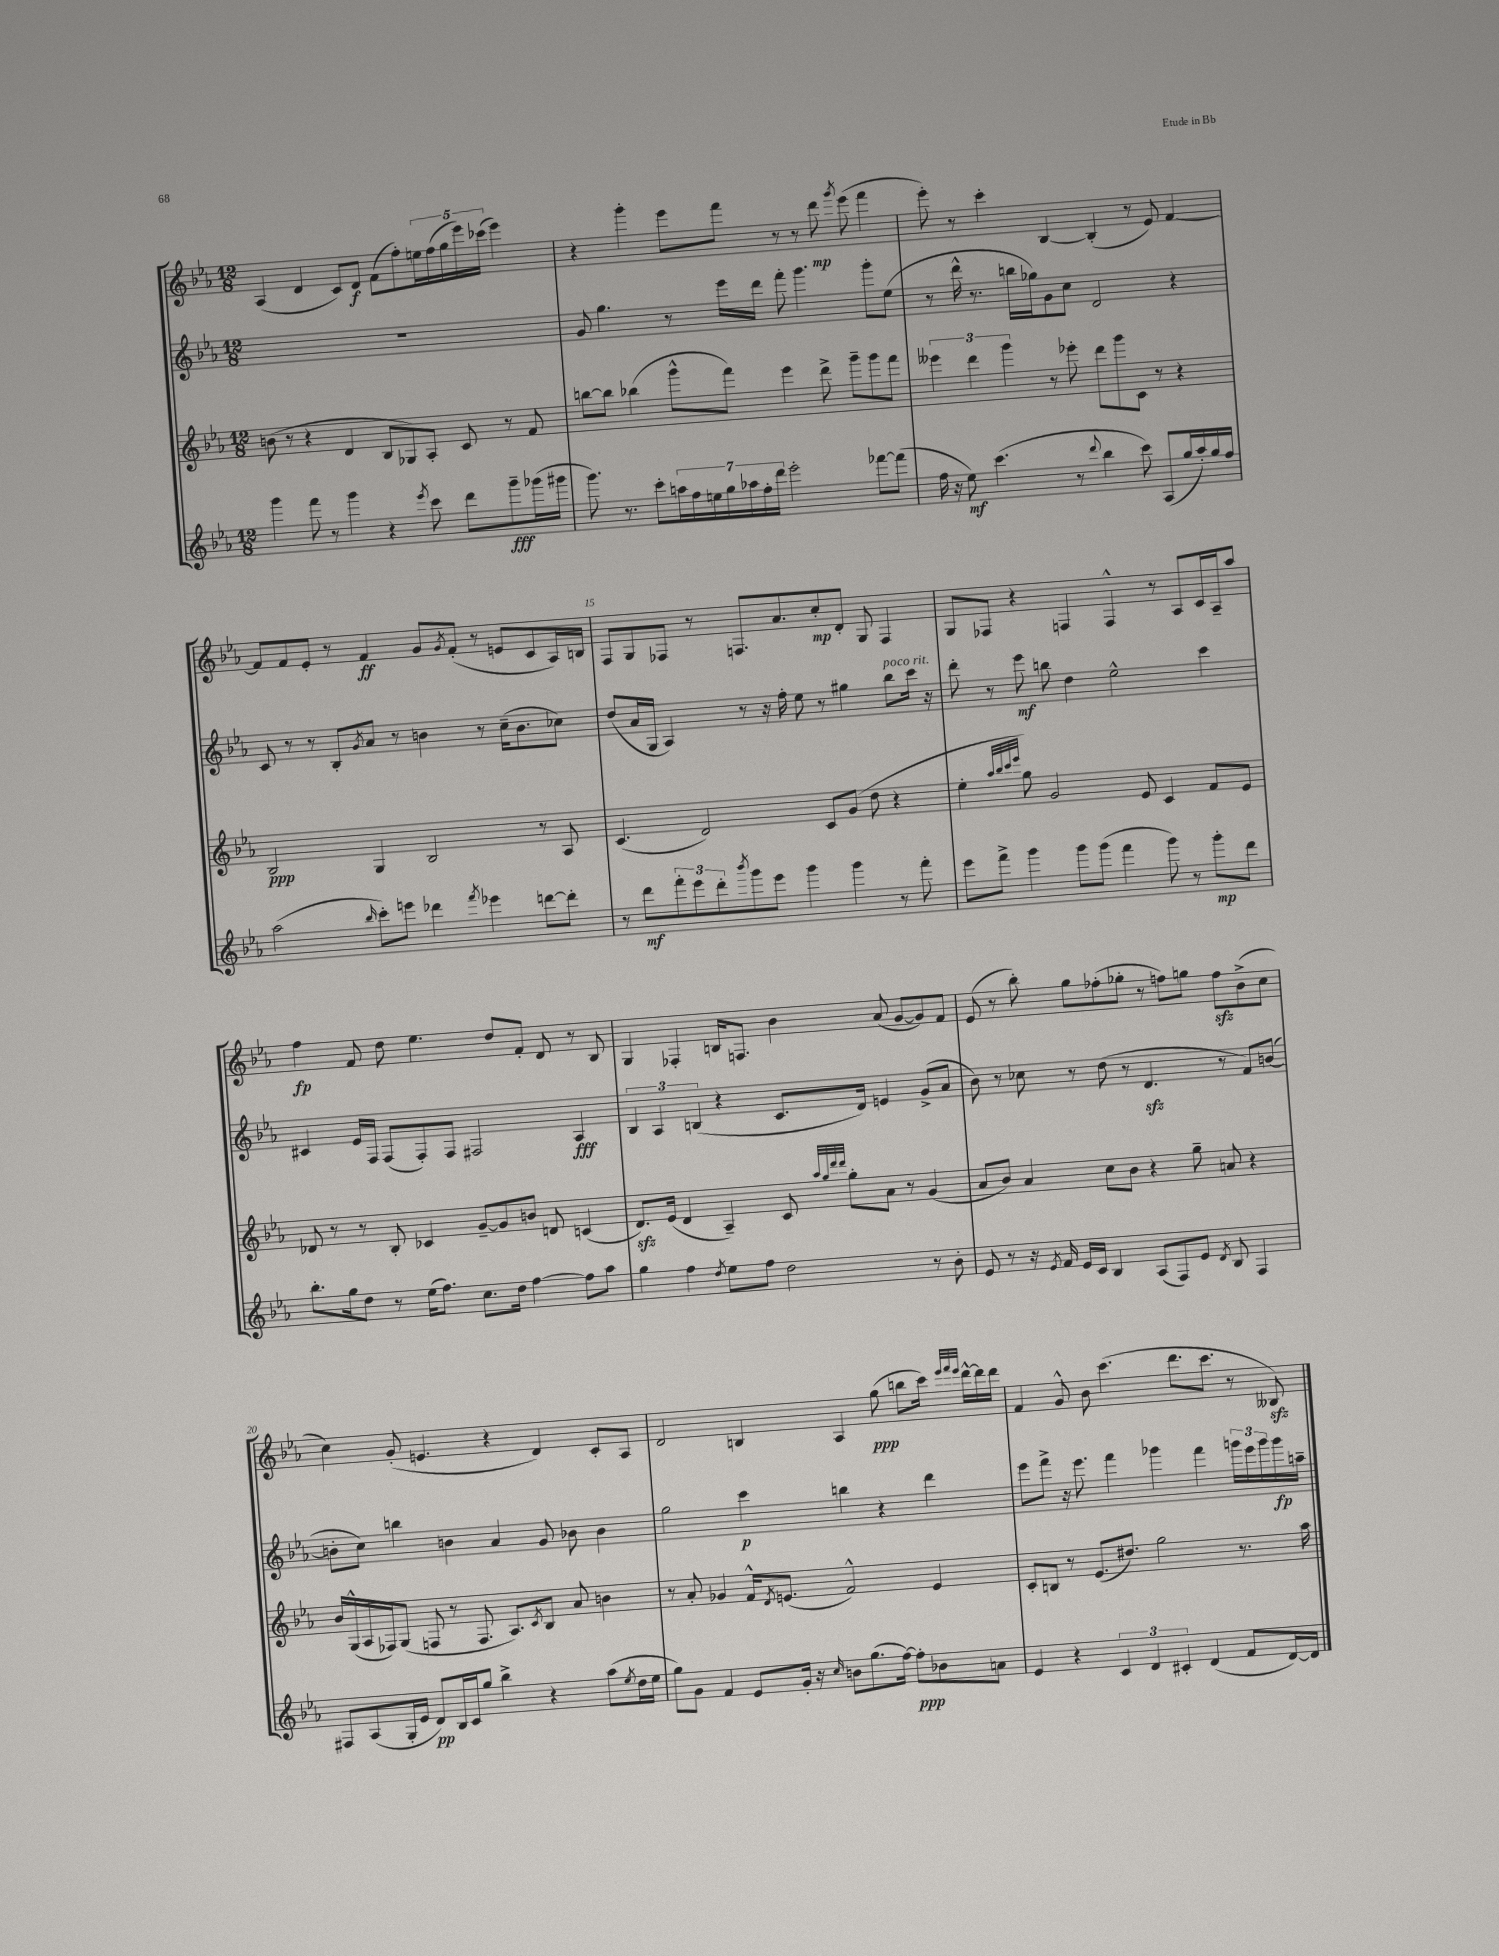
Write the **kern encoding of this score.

**kern	**dynam	**kern	**dynam	**kern	**dynam	**kern	**dynam
*part4	*part4	*part3	*part3	*part2	*part2	*part1	*part1
*staff4	*staff4	*staff3	*staff3	*staff2	*staff2	*staff1	*staff1
*clefG2	*	*clefG2	*	*clefG2	*	*clefG2	*
*k[b-e-a-]	*	*k[b-e-a-]	*	*k[b-e-a-]	*	*k[b-e-a-]	*
*M12/8	*	*M12/8	*	*M12/8	*	*M12/8	*
=11	=11	=11	=11	=11	=11	=11	=11
4ggg\	.	(8bn\	.	1.r	.	(4A-/	.
.	.	8r	.	.	.	.	.
8fff\	.	4r	.	.	.	4d/	.
8r	.	.	.	.	.	.	.
4ggg\	.	4d/	.	.	.	8c/L)	.
.	.	.	.	.	.	8d/J	f
4r	.	8B-/L	.	.	.	(8f\L	.
.	.	8G-X/)	.	.	.	8ff'\)	.
8qeee-/	.	.	.	.	.	.	.
8ccc\	.	8A-'/J	.	.	.	20een\L	.
.	.	.	.	.	.	(20ff\	.
.	.	.	.	.	.	20gg\	.
8ddd\L	.	8c/	.	.	.	.	.
.	.	.	.	.	.	20eee-\)	.
.	.	.	.	.	.	(20ccc-X\JJ	.
8ggg~\	fff	8r	.	.	.	4eee-\)	.
(16ggg-X\L	.	8f/	.	.	.	.	.
16ggg#X\JJ	.	.	.	.	.	.	.
=12	=12	=12	=12	=12	=12	=12	=12
8.ggg\)	.	[8bbn\L	.	8g/	.	4r	.
.	.	8bb\J]	.	4.gg\	.	.	.
8.r	.	.	.	.	.	.	.
.	.	(4bb-X\	.	.	.	4ggg'\	.
8ccc'\L	.	.	.	.	.	.	.
28aan\L	.	8ggg^^\L	.	8r	.	8eee-\L	.
28ff\	.	.	.	.	.	.	.
28een\	.	.	.	.	.	.	.
28gg\	.	.	.	.	.	.	.
.	.	8fff\J)	.	16eee-\LL	.	8fff\J	.
28aa-X\	.	.	.	.	.	.	.
28ff'\	.	.	.	.	.	.	.
.	.	.	.	16ddd\JJ	.	.	.
28ddd\JJ	.	.	.	.	.	.	.
2eee-'\	.	4eee-\	.	8fff'\	.	8r	.
.	.	.	.	4.ggg\	.	8r	.
.	.	8ddd^\	.	.	.	8ddd\	mp
.	.	.	.	.	.	8qggg/	.
.	.	8ggg~\L	.	.	.	(8eee-\	.
[8fff-X\L	.	8ggg\	.	8ggg'\L	.	4fff\	.
(8fff-\J]	.	8fff\J	.	(8ee-\J	.	.	.
=13	=13	=13	=13	=13	=13	=13	=13
16ff\	.	6eee--X\	.	8r	.	8eee-'\)	.
16r	.	.	.	.	.	.	.
8ee-\)	mf	.	.	16ddd^^\	.	8r	.
.	.	6ddd\	.	.	.	.	.
.	.	.	.	8.r	.	.	.
(4.ccc\	.	.	.	.	.	4ccc'\	.
.	.	6ggg\	.	.	.	.	.
.	.	.	.	16bbn\LL	.	.	.
.	.	.	.	16gg-X\J)	.	.	.
.	.	8r	.	8g\	.	[4B-/	.
8r	.	8eee-X'\	.	8cc\J	.	.	.
8qqddd/	.	.	.	.	.	.	.
4bb-\	.	8ddd\L	.	2d/	.	(4B-'/]	.
.	.	8ggg\	.	.	.	.	.
8ccc\)	.	8c\J	.	.	.	8r	.
(8A-/L	.	8r	.	.	.	8e-/)	.
16gg/L	.	4r	.	4r	.	[4f/	.
16aa-'/)	.	.	.	.	.	.	.
16gg/	.	.	.	.	.	.	.
16ff/JJ	.	.	.	.	.	.	.
!!LO:LB:g=z
=14	=14	=14	=14	=14	=14	=14	=14
(2aa-\	.	2B-/	ppp	8c/	.	8f/L]	.
.	.	.	.	8r	.	8f/	.
.	.	.	.	8r	.	8e-'/J	.
.	.	.	.	8B-'/L	.	8r	.
16qqbb-/	.	.	.	8qg/	.	.	.
8ccc'\L)	.	4G/	.	8a-/J	.	4f/	ff
8eeen\J	.	.	.	8r	.	.	.
4ddd-X\	.	2B-/	.	4bn\	.	8g/L	.
.	.	.	.	.	.	8qg/	.
.	.	.	.	.	.	(8f'/J	.
8qfff/	.	.	.	.	.	.	.
4eee-X\	.	.	.	8r	.	8r	.
.	.	.	.	(16cc~\KL	.	8en/L	.
.	.	.	.	8.b\	.	.	.
[8dddn\L	.	8r	.	.	.	8c/	.
8ddd'\J]	.	8A-/	.	8cc-X\J)	.	16A-/L)	.
.	.	.	.	.	.	16Bn/JJ	.
=15	=15	=15	=15	=15	=15	=15	=15
8r	.	(4.c/	.	(8dd/L	.	8F/L	.
8ddd\L	mf	.	.	16a-/L	.	8G/	.
.	.	.	.	16G/JJ	.	.	.
12fff'\	.	.	.	4A-/)	.	8F-X/J	.
12eee-\	.	.	.	.	.	.	.
.	.	2d/)	.	.	.	8r	.
12ddd'\	.	.	.	.	.	.	.
8qbbb-/	.	.	.	.	.	.	.
8ggg\	.	.	.	8r	.	8.Fn/L	.
8eee-\J	.	.	.	16r	.	.	.
.	.	.	.	16ff'\	.	8.a-/	.
4ggg\	.	.	.	8ee-\	.	.	.
.	.	8c/L	.	8r	.	8cc'/	mp
4ggg\	.	(8g/J	.	4gg#X\	.	8d'/J	.
.	.	8dd\	.	.	.	8G/	.
!	!	!	!	!LO:TX:a:i:t=poco rit.	!	!	!
8r	.	4r	.	8bb-\L	.	4F/	.
8fff'\	.	.	.	16ccc\Jk	.	.	.
.	.	.	.	16r	.	.	.
=16	=16	=16	=16	=16	=16	=16	=16
8eee-\L	.	4ee-'\	.	8ddd'\	.	8G/L	.
8fff^\J	.	.	.	8r	.	8F-X/J	.
.	.	32qqaa-/LLL	.	.	.	.	.
.	.	32qqbb-/	.	.	.	.	.
.	.	32qqccc/	.	.	.	.	.
.	.	32qqeee-/JJJ	.	.	.	.	.
4ggg\	.	8gg\)	.	8eee-\	mf	4r	.
.	.	2g/	.	8bbn\	.	.	.
8ggg\L	.	.	.	4dd\	.	4Fn/	.
(8ggg\J	.	.	.	.	.	.	.
4fff\	.	.	.	2ee-^^\	.	4F^^/	.
.	.	8e-/	.	.	.	.	.
8ggg\)	.	4c/	.	.	.	8r	.
8r	.	.	.	.	.	8A-/L	.
8ggg'\L	mp	8f/L	.	4ccc\	.	16c/L	.
.	.	.	.	.	.	16A-~/J	.
8ddd\J	.	8e-/J	.	.	.	8aa-/J	.
!!LO:LB:g=z
=17	=17	=17	=17	=17	=17	=17	=17
8.bb-'\L	.	8d-X/	.	4c#X/	.	4ff\	fp
.	.	8r	.	.	.	.	.
16gg\k	.	.	.	.	.	.	.
8dd\J	.	8r	.	16e-/LL	.	8f/	.
.	.	.	.	16F/JJ	.	.	.
8r	.	8B-'/	.	(8F/L	.	8dd\	.
(16ee-\KL	.	4c-X/	.	8F'/)	.	4.ee-\	.
8.ff\J)	.	.	.	.	.	.	.
.	.	.	.	8F/J	.	.	.
8.cc\L	.	[8g~/L	.	2F#X/	.	.	.
.	.	8g/]	.	.	.	8dd/L	.
16dd\Jk	.	.	.	.	.	.	.
[4ff\	.	8bn/J	.	.	.	8f'/J	.
.	.	8dn/	.	.	.	8d/	.
8ff\L]	.	(4cn/	.	4A-/	fff	8r	.
8aa-\J	.	.	.	.	.	8B-/	.
=18	=18	=18	=18	=18	=18	=18	=18
4gg\	.	8.dzz/L)	.	6B-/	.	4G/	.
.	.	.	.	6A-/	.	.	.
.	.	(16e-/Jk	.	.	.	.	.
4ff\	.	4d/	.	.	.	4F-X'/	.
.	.	.	.	(6Bn/	.	.	.
8qdd/	.	.	.	.	.	.	.
8ee-\L	.	4A-~/)	.	4r	.	16Bn/KL	.
.	.	.	.	.	.	8.Fn/J	.
8ff\J	.	.	.	.	.	.	.
2dd\	.	8c/	.	8.c/L	.	4b-\	.
.	.	32qqaa-/LLL	.	.	.	.	.
.	.	32qqgg/	.	.	.	.	.
.	.	32qqddd/	.	.	.	.	.
.	.	32qqddd/JJJ	.	.	.	.	.
.	.	8gg'\L	.	.	.	.	.
.	.	.	.	16d/Jk)	.	.	.
.	.	8a-\J	.	4en/	.	(8a-/	.
.	.	8r	.	.	.	[8g/L	.
8r	.	(4g/	.	(8g^/L	.	8g/])	.
8b-'\	.	.	.	8a-/J	.	8f/J	.
=19	=19	=19	=19	=19	=19	=19	=19
8e-/	.	8a-/L	.	8b-\)	.	(8e-/	.
8r	.	8b-/J)	.	8r	.	8r	.
16r	.	4a-/	.	8cc-X\	.	8bb-'\)	.
8qe-/	.	.	.	.	.	.	.
16f/	.	.	.	.	.	.	.
16e-/LL	.	.	.	8r	.	8gg\L	.
16c/JJ	.	.	.	.	.	.	.
4B-/	.	8cc\L	.	(8dd\	.	(8ff-X'\	.
.	.	8b-\J	.	8r	.	8gg-X'\J	.
(8A-/L	.	4r	.	4.dzz/	.	8r	.
8F/)	.	.	.	.	.	8ffn\L)	.
8e-/J	.	8gg~\	.	.	.	8ggn\J	.
8qd/	.	.	.	.	.	.	.
8B-/	.	8an/	.	8r	.	8ffzz\L	.
4F/	.	4r	.	8f/L)	.	(8b-^\	.
.	.	.	.	([8bn/J	.	8cc\J	.
!!LO:LB:g=z
=20	=20	=20	=20	=20	=20	=20	=20
8F#X/L	.	16b-/LL	.	8bn'\L]	.	4cc\)	.
.	.	(16G^^/	.	.	.	.	.
(8A-/	.	16A-/	.	8cc\J)	.	.	.
.	.	16F-X/J)	.	.	.	.	.
16G'/L	.	(8G/J	.	4bbn\	.	(8g'/	.
16e-/JJ	.	.	.	.	.	.	.
8d/L)	pp	8Fn/	.	.	.	4.en/	.
16B-/L	.	8r	.	4bn\	.	.	.
16c/J	.	.	.	.	.	.	.
8gg/J	.	8.F/	.	.	.	.	.
4bb-^\	.	.	.	4a-/	.	4r	.
.	.	8.A-/L)	.	.	.	.	.
.	.	8qc/	.	.	.	.	.
4r	.	8B-/J	.	8g/	.	4d/)	.
.	.	8a-/	.	8b-X\	.	.	.
(8aa-\L	.	4bn\	.	4b-\	.	8c'/L	.
8qee-/	.	.	.	.	.	.	.
16dd\L	.	.	.	.	.	8A-/J	.
16ee-\JJ	.	.	.	.	.	.	.
=21	=21	=21	=21	=21	=21	=21	=21
8gg\L)	.	8r	.	2gg\	.	2d/	.
8g\J	.	8a-'/	.	.	.	.	.
4f/	.	4g-X/	.	.	.	.	.
8e-/L	.	16f^^/KL	.	4ccc\	p	4Bn/	.
.	.	8qd/	.	.	.	.	.
.	.	(8.en/J	.	.	.	.	.
16g'/Jk	.	.	.	.	.	.	.
16r	.	.	.	.	.	.	.
16qqcc/	.	.	.	.	.	.	.
8bn\L	.	2f^^/)	.	4bbn\	.	4A-/	.
(8.gg\	.	.	.	.	.	.	.
.	.	.	.	4r	.	(8gg\	ppp
[16ff\Jk)	.	.	.	.	.	.	.
8ff'\L]	ppp	.	.	.	.	8bbn\L	.
8b-X\	.	4e/	.	4ddd\	.	16ccc\Jk)	.
.	.	.	.	.	.	32qqeee-/LLL	.
.	.	.	.	.	.	32qqfff/	.
.	.	.	.	.	.	32qqeee-/JJJ	.
.	.	.	.	.	.	[16ddd^^\LL	.
8an\J	.	.	.	.	.	16ddd\]	.
.	.	.	.	.	.	16ddd\JJ	.
=22	=22	=22	=22	=22	=22	=22	=22
4e-/	.	8c'/L	.	8eee-\L	.	4f/	.
.	.	8Bn/J	.	8fff^\J	.	.	.
4r	.	8r	.	16r	.	8g^^/	.
.	.	.	.	8.eee-\	.	.	.
.	.	(8.e-/L	.	.	.	8b-\	.
6c/	.	.	.	4fff\	.	(4.ccc\	.
.	.	8.dd#X/J)	.	.	.	.	.
6d/	.	.	.	.	.	.	.
.	.	2gg\	.	4ggg-X\	.	.	.
6c#X'/	.	.	.	.	.	.	.
.	.	.	.	.	.	8.ddd\L	.
(4d/	.	.	.	4fff\	.	.	.
.	.	.	.	.	.	8.ccc\J	.
8f/L	.	8.r	.	24gggn\LL	.	8r	.
.	.	.	.	24eee-\	.	.	.
.	.	.	.	24ggg\	.	.	.
[16d/L)	.	.	.	16ggg\	fp	8B--Xzz/)	.
16d/JJ]	.	16aa-\	.	16aan~\JJ	.	.	.
==	==	==	==	==	==	==	==
*-	*-	*-	*-	*-	*-	*-	*-
